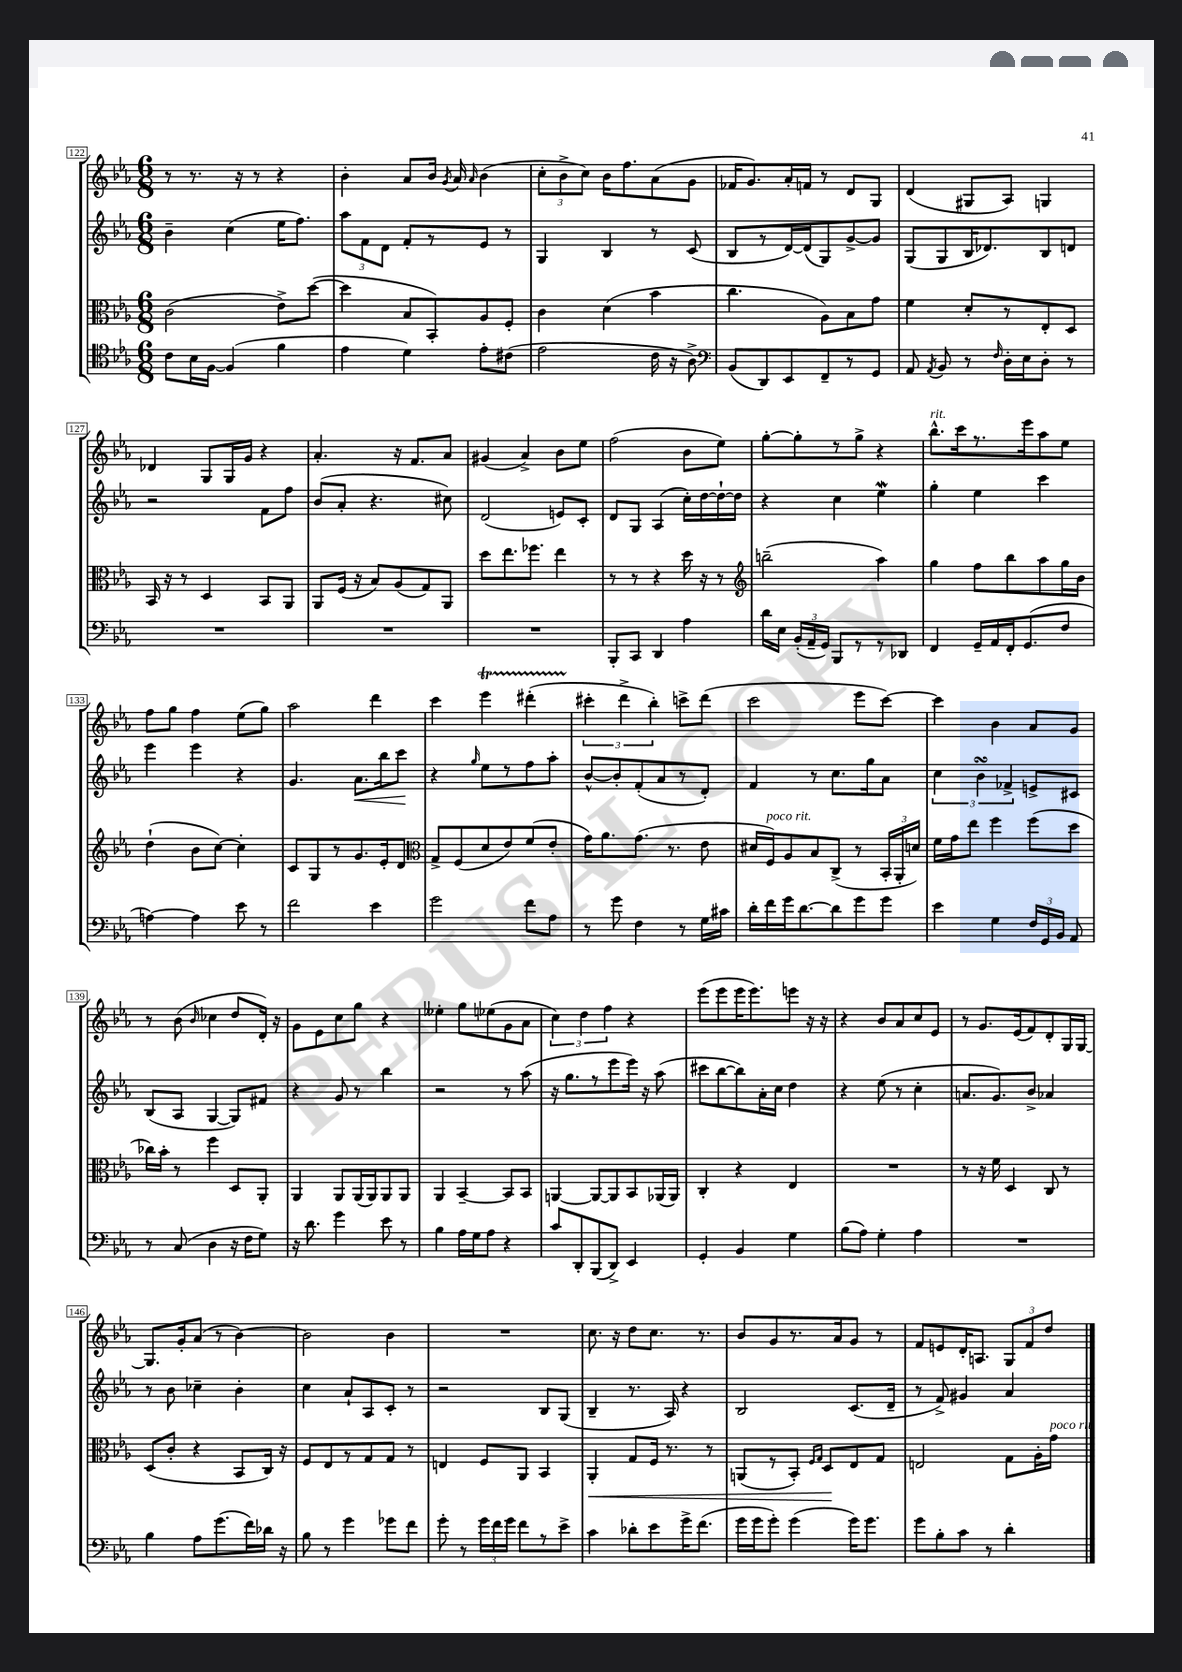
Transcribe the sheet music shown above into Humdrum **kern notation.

**kern	**kern	**kern	**kern
*staff4	*staff3	*staff2	*staff1
*clefC4	*clefC3	*clefG2	*clefG2
*k[b-e-a-]	*k[b-e-a-]	*k[b-e-a-]	*k[b-e-a-]
*M6/8	*M6/8	*M6/8	*M6/8
8c	(2c	4b-~	8r
16B-	.	.	8.r
[16F	.	.	.
(4F]	.	(4cc	.
.	.	.	16r
.	.	.	8r
4f	8e-^)	16ee-	4r
.	.	8.ff)	.
.	([8dd	.	.
=	=	=	=
4e-	4dd]	12aa-	4b-'
.	.	12f	.
.	.	12d	.
4d)	8B-	8f'	8a-
.	8BB-')	8r	16b-
.	.	.	8qg
.	.	.	16a-
.	.	.	16qqa-
8e-'	8A-	8e-	(4b-
(8c#	8F'	8r	.
=	=	=	=
2e-	4c	4G	12cc'
.	.	.	12b-^
.	.	.	12cc)
.	(4d	4B-	16b-
.	.	.	8.ff
16c	4b-	8r	(8a-
16r	.	.	.
8A-^)	.	(8c	8g
=	=	=	=
*clefF4	*	*	*
(8BB-	4.cc	8B-	16f-
.	.	.	8.g)
8DD)	.	8r	.
8EE-	.	[16d)	16a-'
.	.	(16d]	16f
8FF~	8A-)	8G)	8r
8r	8B-	[8g^	8d
8GG	8g	8g]	8G
=	=	=	=
8AA-	4f	(8G	(4d
8qAA-	.	.	.
8BB-	.	8G	.
8r	8d'	16B-	8G#
.	.	8.d-)	.
16qqF	.	.	.
16D'	8r	.	8A-)
16E-	.	.	.
8D'	8E-'	8B-	4G
8r	8D	8d	.
=	=	=	=
2.r	16BB-	2r	4d-
.	16r	.	.
.	8r	.	.
.	4D	.	8G
.	.	.	16G
.	.	.	16g
.	8BB-	8f	4r
.	8AA-	8ff	.
=	=	=	=
2.r	8AA-	(8b-	4.a-'
.	(16F	8a-'	.
.	16r	.	.
.	8B-)	4.r	.
.	(8A-	.	16r
.	.	.	8.f
.	8G)	.	.
.	8AA-	8cc#)	8a-
=	=	=	=
2.r	8dd	(2d	(4g#
.	8.ee-	.	.
.	.	.	4a-^)
.	8.ff-	.	.
.	4ee-	8e)	8b-
.	.	8c'	8ee-
=	=	=	=
8BBB-'	8r	8d	(2ff
8CC	8r	8G	.
4DD	4r	(4A-	.
4A-	16dd	16cc')	8b-
.	16r	[16dd	.
.	8r	16dd`_	8ee-)
.	.	16dd]	.
=	=	=	=
*	*clefG2	*	*
16d	(2bb~	4r	[8gg'
16E-	.	.	.
(24BB-'	.	.	8gg']
24AA-~	.	.	.
24GG)	.	.	.
8BBB-	.	4cc	8r
8r	.	.	8gg^
8r	4aa-)	4ee-	4r
8DD-	.	.	.
=	=	=	=
4FF	4gg	4gg'	8.bb-^^
.	.	.	16ccc
16GG~	8ff	4ee-	8.r
16AA-	.	.	.
16FF'	8bb-	.	.
(8.GG	.	.	16eee-
.	8aa-	4ccc	8aa-
8F	16gg	.	8ee-
.	16b-	.	.
=	=	=	=
[4A)	(4dd`	4eee-	8ff
.	.	.	8gg
4A]	8b-	4eee-	4ff
.	[8cc)	.	.
8e-	4cc']	4r	(8ee-
8r	.	.	8gg)
=	=	=	=
2f	8c	4.g	2aa-
.	8G	.	.
.	8r	.	.
.	8.g	8.a-	.
4e-	.	.	4ddd
.	16e-'	16bb-	.
.	8d	8ccc	.
=	=	=	=
*	*clefC3	*	*
2g	8G^	4r	4ccc
.	(8F	.	.
.	.	16qqgg	.
.	8d	8ee-	4eee-
.	8e-)	8r	.
8f	(8f	8ff	(4ddd#'
8A-	8e-'	8aa-'	.
=	=	=	=
8r	16g)	[8b-^^	6ccc#'
.	8.a-	.	.
8g	.	8b-']	.
.	.	.	6ddd^
4F	(8.g	(8f'	.
.	.	.	6bb-')
.	.	8a-	.
.	8.r	.	.
8r	.	8r	8ccc^
16G	8e-	8d')	(8ddd
16c#	.	.	.
=	=	=	=
16d'	16d#	4f	2ccc
16f	16F)	.	.
16g	8A-	.	.
[8.d	.	.	.
.	8B-	8r	.
8d]	(8C^	8.cc	.
8g	8r	.	8eee-
.	.	16gg	.
8g	24BB-'	8a-	[8ccc)
.	24AA-'	.	.
.	24d)	.	.
=	=	=	=
4e-	16f	6cc	4ccc]
.	16g	.	.
.	8ee-	.	.
.	.	6b-	.
4G	4ff	.	4b-
.	.	6f-^	.
24F	(8ff	8e^	8a-
24GG	.	.	.
24BB-	.	.	.
8AA-	8dd	8c#	8g
=	=	=	=
8r	16cc-)	(8B-	8r
.	16b-'	.	.
(8C	8r	8A-	(8b-
.	.	.	16qqb-
4D	4ff	[4G	4cc-
16r	8D	8G])	8dd
16F	.	.	.
8G)	8AA-'	8f#	16d')
.	.	.	16r
=	=	=	=
16r	4AA-	4r	8g
8.d	.	.	.
.	.	.	8e-
4g	8AA-	8g	8cc
.	(16AA-	8r	8gg
.	16AA-)	.	.
8e-	8AA-	4bb-	4r
8r	8AA-	.	.
=	=	=	=
4B-	4AA-	2r	4ee--'
16A-	[4BB-~	.	8gg
16G	.	.	.
8A-	.	.	(8ee-
4r	8BB-]	8r	8g
.	8BB-	(8aa-	8a-
=	=	=	=
8c	[4AA	16r	6cc)
.	.	8.gg	.
8DD'	.	.	.
.	.	.	6dd
(8BBB-	8AA_	8r	.
.	.	.	6ff
8DD^)	8AA]	8eee-	.
4EE-	8BB-	16eee-)	4r
.	.	16r	.
.	(16AA-	(8aa-	.
.	16AA-)	.	.
=	=	=	=
4GG'	4C'	8ccc#	(8eee-
.	.	[8bb-	8eee-
4BB-	4r	8bb-])	16eee-
.	.	.	8.eee-)
.	.	16a-'	.
.	.	16cc	.
4G	4E-	4dd	8eee
.	.	.	16r
.	.	.	16r
=	=	=	=
(8B-	2.r	4r	4r
8A-)	.	.	.
4G'	.	(8ee-	8b-
.	.	8r	8a-
4A-	.	4cc'	8cc
.	.	.	8e-
=	=	=	=
2.r	8r	8.a	8r
.	16r	.	8.g
.	16f	8.g)	.
.	4D	.	.
.	.	.	(16e-
.	.	8b-^	8f)
.	8C	4a-	8d'
.	8r	.	16G
.	.	.	[16G
=	=	=	=
4B-	(8D	8r	8.G]
.	8c'	8b-	.
.	.	.	16g'
8A-	4r	4cc-~	(8a-
(8.g	.	.	8r
.	8BB-	4b-'	[4b-)
16f)	.	.	.
16d-	16C)	.	.
16r	16r	.	.
=	=	=	=
8B-	8F	4cc	2b-]
8r	8E-	.	.
4g	8r	8a-`	.
.	8G	8A-	.
8g-	8G	8c'	4b-
8f	8r	8r	.
=	=	=	=
8g'	4E	2r	2.r
8r	.	.	.
24g	8F	.	.
24f	.	.	.
24g	.	.	.
8f	8AA-	.	.
8r	4BB-	8B-	.
8e-^	.	(8G	.
=	=	=	=
4c	4AA-'	4B-~	8.cc
.	.	.	16r
8d-'	8G	8.r	8dd
8e-	16F	.	8.cc
.	8.r	16A-)	.
16g^	.	4r	.
(8.f	.	.	8.r
.	8r	.	.
=	=	=	=
16g	(8AA	2B-	8b-
16g	.	.	.
8g')	8r	.	8g
(4g	8BB-')	.	8.r
.	16qqF	.	.
.	16qqG	.	.
.	8D	.	.
.	.	.	16a-
16g)	8E-	(8.c	8g
8.g	.	.	.
.	8G	.	8r
.	.	16d~	.
=	=	=	=
8g	2E	8r	8f
8B-'	.	8f^)	8e
8c	.	4g#	16d'
.	.	.	8.A
8r	.	.	.
4d'	8G	4a-	12G
.	.	.	12f
.	16A-'	.	.
.	.	.	12dd
.	16g	.	.
==	==	==	==
*-	*-	*-	*-
